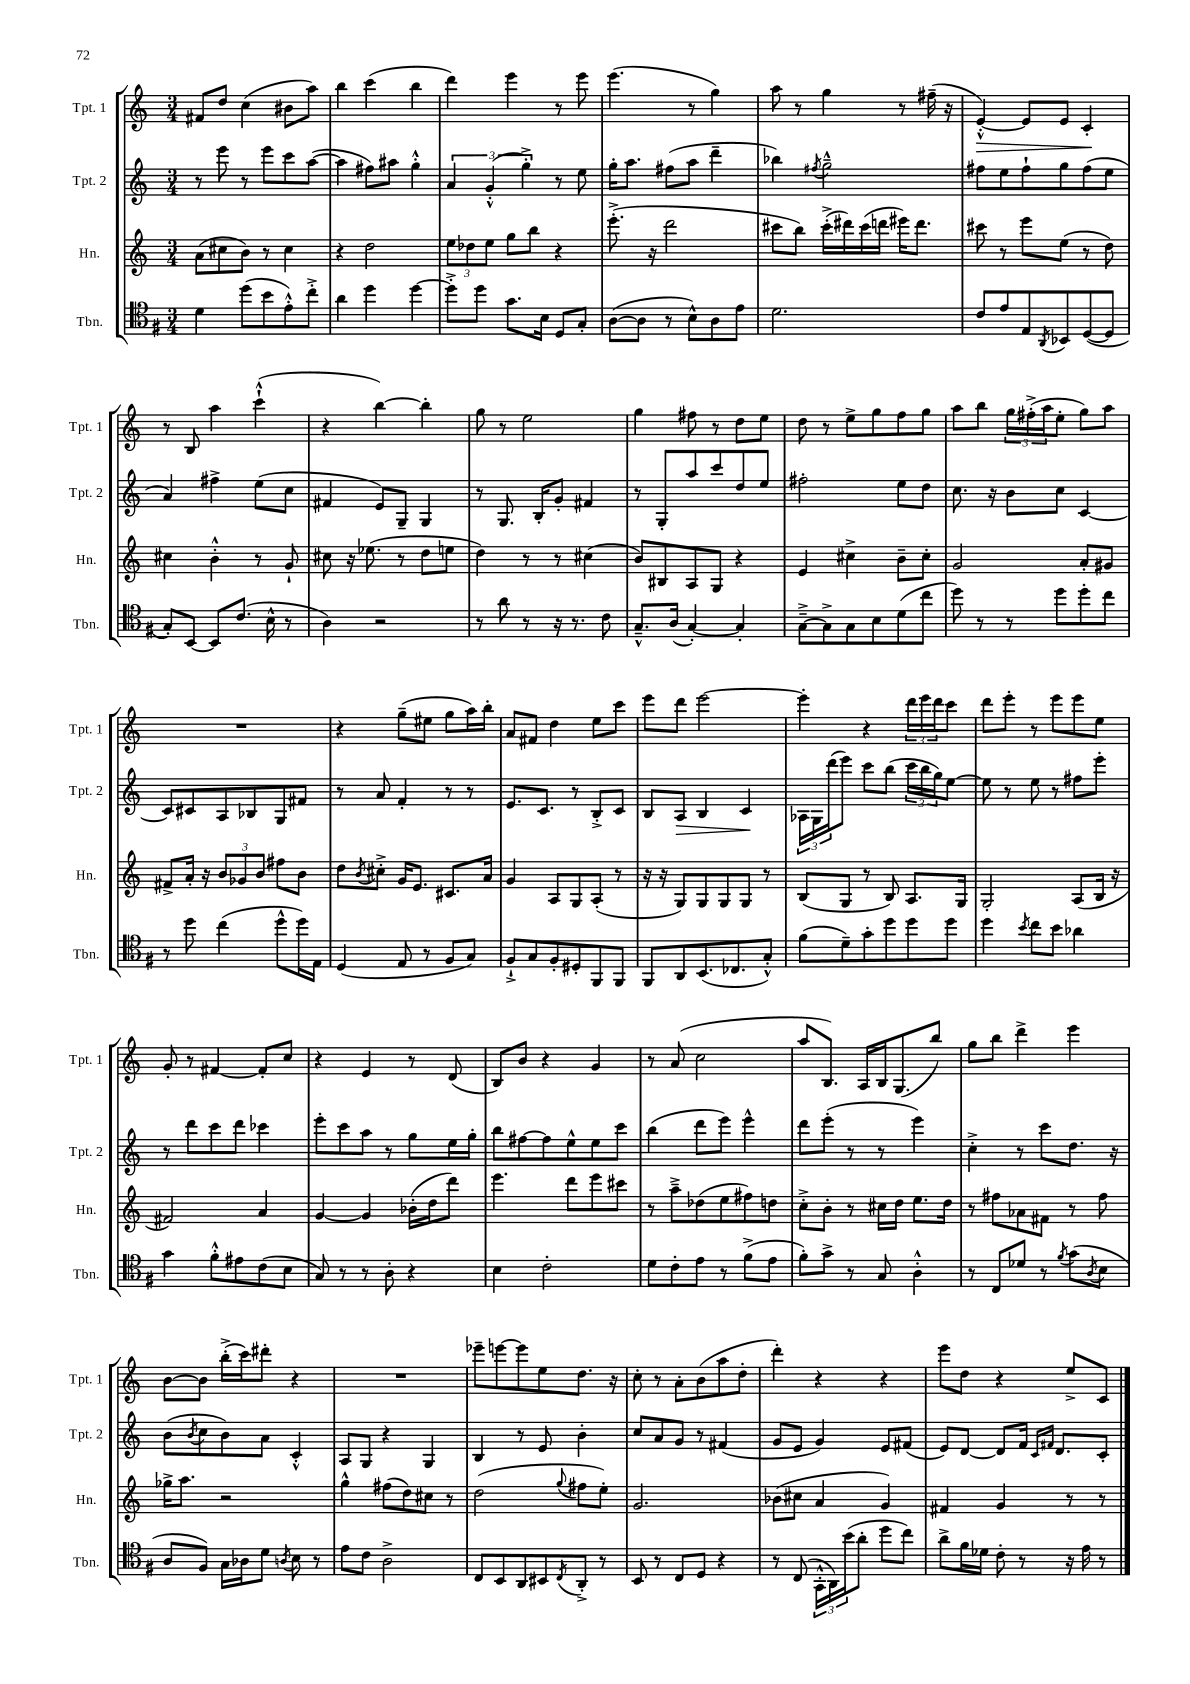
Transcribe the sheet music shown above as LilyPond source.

<<
\new StaffGroup <<
\new Staff = "s0" \with { instrumentName = "Tpt. 1" shortInstrumentName = "Tpt. 1" } {
    \clef treble \key c \major \numericTimeSignature \time 3/4
    fis'8 d''8 c''4( bis'8 a''8) |
    b''4 c'''4( b''4 |
    d'''4) e'''4 r8 e'''8 |
    e'''4.( r8 g''4) |
    a''8 r8 g''4 r8 fis''16--( r16 |
    e'4~-.-^\>) e'8 e'8 c'4-.\! |
    r8 b8 a''4 c'''4-!-^( |
    r4 b''4~) b''4-. |
    g''8 r8 e''2 |
    g''4 fis''8 r8 d''8 e''8 |
    d''8 r8 e''8-> g''8 f''8 g''8 |
    a''8 b''8 \tuplet 3/2 { g''16 fis''16-.->( a''16 } e''8-. g''8) a''8 |
    R2. |
    r4 g''8--( eis''8 g''8 a''16) b''16-. |
    a'8 fis'8 d''4 e''8 c'''8 |
    e'''8 d'''8 e'''2~ |
    e'''4-. r4 \tuplet 3/2 { d'''16 e'''16 d'''16 } c'''8 |
    d'''8 e'''8-. r8 e'''8 e'''8 e''8 |
    g'8-. r8 fis'4~ fis'8-. c''8 |
    r4 e'4 r8 d'8( |
    b8) b'8 r4 g'4 |
    r8 a'8( c''2 |
    a''8 b8.) a16 b16 g8.( b''8) |
    g''8 b''8 d'''4-> e'''4 |
    b'8~ b'8 b''16-.->( c'''16) dis'''8-. r4 |
    R2. |
    ees'''8-- e'''8~ e'''8 e''8 d''8. r16 |
    c''8-. r8 a'8-. b'8( a''8 d''8-. |
    d'''4-.) r4 r4 |
    e'''8 d''8 r4 e''8-> c'8 \bar "|." |
}
\new Staff = "s1" \with { instrumentName = "Tpt. 2" shortInstrumentName = "Tpt. 2" } {
    \clef treble \key c \major \numericTimeSignature \time 3/4
    r8 e'''8 r8 e'''8 c'''8 a''8~( |
    a''4 fis''8) ais''8 g''4-.-^ |
    \tuplet 3/2 { a'4 g'4-.-^( g''4-.->) } r8 e''8 |
    g''16-. a''8. fis''8( a''8 d'''4-- |
    bes''4) \acciaccatura { fis''8 } g''2---^ |
    fis''8 e''8 fis''8-! g''8 fis''8( e''8 |
    a'4) fis''4-> e''8( c''8 |
    fis'4 e'8) g8-- g4 |
    r8 g8. b16-. g'8-. fis'4 |
    r8 g8-. a''8 c'''8 d''8 e''8 |
    fis''2-. e''8 d''8 |
    c''8. r16 b'8 c''8 c'4~ |
    c'8 cis'8 a8 bes8 g8 fis'8 |
    r8 a'8 f'4-. r8 r8 |
    e'8. c'8. r8 b8-.-> c'8 |
    b8 a8\> b4 c'4\! |
    \tuplet 3/2 { aes16 g16 d'''16( } e'''8) c'''8 b''8( \tuplet 3/2 { c'''16 b''16 g''16) } e''8~ |
    e''8 r8 e''8 r8 fis''8 e'''8-. |
    r8 d'''8 c'''8 d'''8 ces'''4 |
    e'''8-. c'''8 a''8 r8 g''8 e''16 g''16-. |
    b''8 fis''8~ fis''8 e''8-^ e''8 c'''8 |
    b''4( d'''8 e'''8) e'''4-^ |
    d'''8 e'''8-.( r8 r8 e'''4) |
    c''4-.-> r8 c'''8 d''8. r16 |
    b'8( \acciaccatura { b'8 } c''8 b'8) a'8 c'4-.-^ |
    a8 g8 r4 g4 |
    b4 r8 e'8 b'4-. |
    c''8 a'8 g'8 r8 fis'4( |
    g'8 e'8 g'4) e'8 fis'8( |
    e'8) d'8~ d'8 f'16 \grace { c'16 fis'16 } d'8. c'8-. \bar "|." |
}
\new Staff = "s2" \with { instrumentName = "Hn." shortInstrumentName = "Hn." } {
    \clef treble \key c \major \numericTimeSignature \time 3/4
    a'8( cis''8 b'8) r8 cis''4 |
    r4 d''2 |
    \tuplet 3/2 { e''8 des''8 e''8 } g''8 b''8 r4 |
    e'''8.-.->( r16 d'''2 |
    cis'''8 b''8) cis'''16-.->( dis'''16) cis'''16( d'''16 eis'''16) d'''8. |
    cis'''8 r8 e'''8 e''8( r8 d''8) |
    cis''4 b'4-.-^ r8 g'8-! |
    cis''8 r16 ees''8.( r8 d''8 e''8 |
    d''4) r8 r8 cis''4( |
    b'8) bis8 a8 g8 r4 |
    e'4 cis''4-> b'8-- cis''8-. |
    g'2 a'8-. gis'8 |
    fis'8-> a'16-. r16 \tuplet 3/2 { b'8 ges'8 b'8 } fis''8 b'8 |
    d''8 \acciaccatura { b'8 } cis''8-.-> g'16 e'8. cis'8. a'16 |
    g'4 a8 g8 a8-.( r8 |
    r16 r16 g8) g8 g8 g8 r8 |
    b8( g8 r8 b8) a8. g16 |
    g2-. a8( b16 r16 |
    fis'2) a'4 |
    g'4~ g'4 bes'16-.( d''16 d'''8) |
    e'''4. d'''8 e'''8 cis'''8 |
    r8 a''8---> des''8( e''8 fis''8) d''8 |
    c''8-.-> b'8-. r8 cis''16 d''16 e''8. d''16 |
    r8 fis''8 aes'8 fis'8 r8 fis''8 |
    ges''16-> a''8. r2 |
    g''4-^ fis''8( d''8) cis''8 r8 |
    d''2( \appoggiatura { g''8 } fis''8 e''8-.) |
    g'2. |
    bes'8( cis''8 a'4 g'4) |
    fis'4 g'4 r8 r8 \bar "|." |
}
\new Staff = "s3" \with { instrumentName = "Tbn." shortInstrumentName = "Tbn." } {
    \clef tenor \key g \major \numericTimeSignature \time 3/4
    d'4 d''8( b'8 e'8-.-^) c''8-.-> |
    a'4 d''4 d''4~ |
    d''8-.-> d''8 g'8. b16 d8 g8-. |
    a8~( a8 r8 b8-^) a8 e'8 |
    d'2. |
    c'8 e'8 e8 \acciaccatura { a,8 } bes,8 d8~( d8 |
    g8-.) b,8~ b,8 c'8.( b16-^ r8 |
    a4) r2 |
    r8 a'8 r8 r16 r8. c'8 |
    g8.---^ a16( g4~-.) g4-. |
    g8~---> g8-> g8 b8 d'8( c''8 |
    d''8) r8 r8 d''8 d''8-. c''8 |
    r8 d''8 c''4( d''8-^ d''16) e16 |
    d4( e8 r8 fis8 g8) |
    fis8-!-> g8 fis8-. dis8-. fis,8 fis,8 |
    fis,8 a,8 b,8.( ces8. g8-.-^) |
    fis'8( d'8--) g'8-. d''8 d''8 d''8 |
    d''4 \acciaccatura { b'8 } c''8 b'8 aes'4 |
    g'4 fis'8-.-^ eis'8 c'8( b8 |
    g8) r8 r8 a8-. r4 |
    b4 c'2-. |
    d'8 c'8-. e'8 r8 fis'8->( e'8 |
    fis'8-.) g'8-> r8 g8 a4-.-^ |
    r8 c8 des'8 r8 \acciaccatura { fis'8 } g'8( \acciaccatura { a8 } b8 |
    a8 fis8) g16 aes16 d'8 \acciaccatura { a8 } b8 r8 |
    e'8 c'8 a2-> |
    c8 b,8 a,8 bis,8 \acciaccatura { c8 } a,8-.-> r8 |
    b,8 r8 c8 d8 r4 |
    r8 c8( \tuplet 3/2 { g,16-.-^ a,16) b'16( } a'8-. d''8 c''8) |
    a'8-> fis'16 des'16 c'8-. r8 r16 e'16 r8 \bar "|." |
}
>>
>>
\layout { \context { \Score \remove "Bar_number_engraver" } }
